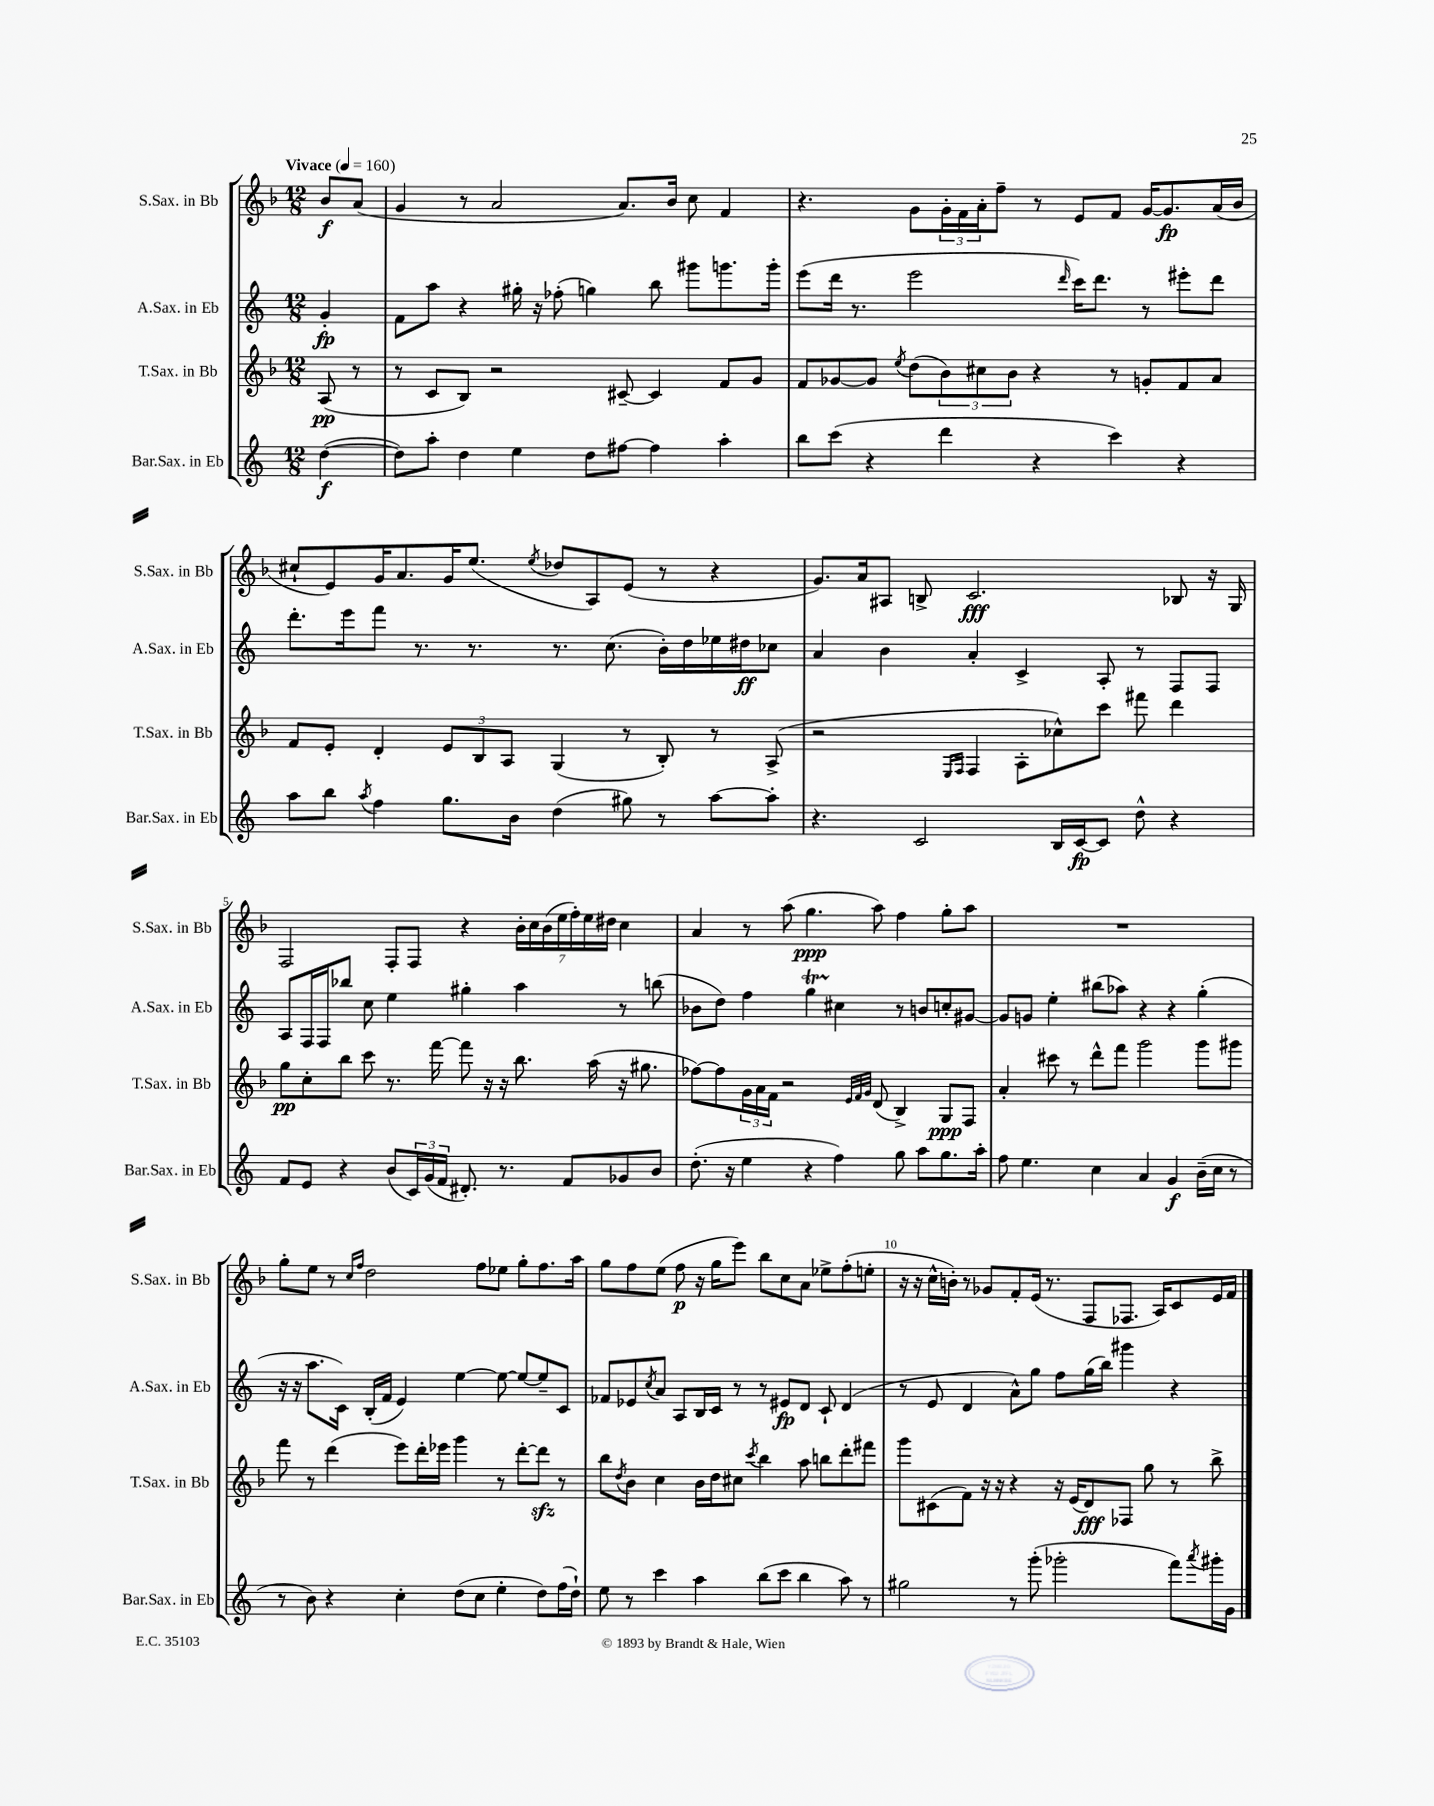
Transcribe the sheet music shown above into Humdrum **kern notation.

**kern	**kern	**kern	**kern
*staff4	*staff3	*staff2	*staff1
*clefG2	*clefG2	*clefG2	*clefG2
*k[]	*k[b-]	*k[]	*k[b-]
*M12/8	*M12/8	*M12/8	*M12/8
*MM160	*MM160	*MM160	*MM160
([4dd	(8A	4g'	8b-
.	8r	.	(8a
=	=	=	=
8dd])	8r	8f	4g
8aa'	8c	8aa	.
4dd	8B-)	4r	8r
.	2r	.	2a
4ee	.	16gg#'	.
.	.	16r	.
.	.	(8ff-'	.
8dd	.	4gg)	.
[8ff#	[8c#~	.	8.a)
4ff#]	4c#]	8bb	.
.	.	.	16b-
.	.	8ggg#	8cc
4aa'	8f	8.ggg	4f
.	8g	.	.
.	.	16ggg'	.
=	=	=	=
8bb	8f	(8eee	4.r
(8ccc	[8g-	16ddd	.
.	.	8.r	.
4r	8g-]	.	.
.	8qee	.	.
.	(8dd	2eee	8g
4ddd	12b-)	.	24g'
.	.	.	24f
.	12cc#	.	24a'
.	.	.	8ff~
.	12b-	.	.
4r	4r	.	8r
.	.	16qqddd	.
.	.	16ccc)	8e
.	.	8.ddd	.
4ccc)	8r	.	8f
.	8g'	8r	[16g
.	.	.	8.g]
4r	8f	8eee#'	.
.	8a	8ddd	(16a
.	.	.	16b-
=	=	=	=
8aa	8f	8.ddd'	8cc#`
8bb	8e'	.	8e)
.	.	16eee	.
8qaa	.	.	.
4ff	4d'	8fff	16g
.	.	.	8.a
.	.	8.r	.
8.gg	12e	.	16g
.	.	8.r	(8.ee
.	12B-	.	.
.	12A	.	.
16b	.	.	.
.	.	.	8qee
(4dd	(4G	8.r	8dd-
.	.	.	8A)
.	.	(8.cc	.
8gg#)	8r	.	(8e
8r	8B-')	16b')	8r
.	.	16dd	.
[8aa	8r	16ee-	4r
.	.	16dd#	.
8aa']	(8A^	8cc-	.
=	=	=	=
4.r	2r	4a	8.g)
.	.	.	16a
.	.	4b	8A#
2c	.	.	8B^
.	16qqE	.	.
.	16qqF	.	.
.	4F	4a'	2.c
.	8A'	4c^	.
16B	8cc-^^)	.	.
[16c	.	.	.
8c]	8ccc	8A'	.
8dd^^	8fff#	8r	.
4r	4ddd	8F	8B-
.	.	8F	16r
.	.	.	16G
=	=	=	=
8f	8gg	8A	2F
8e	8cc'	16F	.
.	.	16F	.
4r	8bb-	8bb-	.
.	8ccc	8cc	.
(8b	8.r	4ee	8F'
24c)	.	.	8F
(24g	.	.	.
.	[16fff	.	.
24f	.	.	.
8.d#')	8fff]	4gg#'	4r
.	16r	.	.
8.r	16r	.	.
.	8.bb-	4aa	28b-'
.	.	.	28cc
.	.	.	(28b-
.	.	.	28ee
8f	.	.	.
.	.	.	28ff')
.	.	.	28ee
.	(16aa	.	.
.	.	.	28dd#
8g-	16r	8r	4cc
.	8.gg#	.	.
8b	.	(8bb	.
=	=	=	=
(8.dd'	[8ff-)	8b-	4a
.	8ff-]	8dd)	.
16r	.	.	.
4ee	24g	4ff	8r
.	24a	.	.
.	24f	.	.
.	2r	.	(8aa
4r	.	4gg	4.gg
4ff)	.	4cc#	.
.	32qqe	.	.
.	32qqf	.	.
.	32qqg	.	.
.	(8d	.	8aa)
8gg	4B-^)	8r	4ff
8aa	.	8b	.
8.gg	8G	8cc'	8gg'
.	8F	[8g#	8aa
16aa'	.	.	.
=	=	=	=
8ff	4a'	8g#]	1.r
4.ee	.	8g	.
.	8ccc#	4ee'	.
.	8r	.	.
4cc	8ddd^^	(8bb#	.
.	8fff	8aa-)	.
4a	2ggg	4r	.
4g	.	4r	.
(16b~	8ggg	(4gg'	.
16cc	.	.	.
8r	8ggg#	.	.
=	=	=	=
8r	8fff	16r	8gg'
.	.	16r	.
8b)	8r	8.aa	8ee
4r	(4ddd	.	8r
.	.	16c)	.
.	.	.	16qqcc
.	.	.	16qqff
.	.	(16B'	2dd
.	.	16f	.
4cc'	8eee)	4e)	.
.	16ddd'	.	.
.	16eee-	.	.
(8dd	4ggg	[4ee	.
8cc	.	.	8ff
4ee'	8r	8ee_	8ee-
.	[8ddd'	8ee_	8gg'
8dd)	8ddd]	8ee~]	8.ff
(16ff	8r	8c	.
16dd`)	.	.	16aa
=	=	=	=
8ee	8bb-	8f-	8gg
.	8qdd	.	.
8r	8b-	8e-	8ff
.	.	8qcc	.
4ccc	4cc	8a	(8ee
.	.	8A	8ff
4aa	16b-	16B	16r
.	16dd	16c	16gg
.	8cc#	8r	8eee)
.	8qccc	.	.
(8bb	4bb-	8r	8bb-
8ccc	.	8e#	8cc
4bb	8aa	8d	8a
.	8bb	8c`	8ee-^
8aa)	8ddd'	(4d	(8ff'
8r	8fff#	.	8ee'
=	=	=	=
2gg#	8ggg	8r	16r
.	.	.	16r
.	(8c#	8e	16cc^^
.	.	.	16b')
.	8f)	4d	8r
.	16r	.	8g-
.	16r	.	.
8r	4r	8a^^)	8f'
(8ggg'	.	8gg	(16e
.	.	.	8.r
2ggg-'	16r	8ff	.
.	(16e	.	.
.	8d)	(16gg	8F
.	.	16bb)	.
.	8F-	4ggg#	8.F-
.	8gg	.	.
.	.	.	16A)
8fff)	8r	4r	8c
8qaaa	.	.	.
16ggg#'	8bb-^	.	16e
16g	.	.	16f
==	==	==	==
*-	*-	*-	*-
